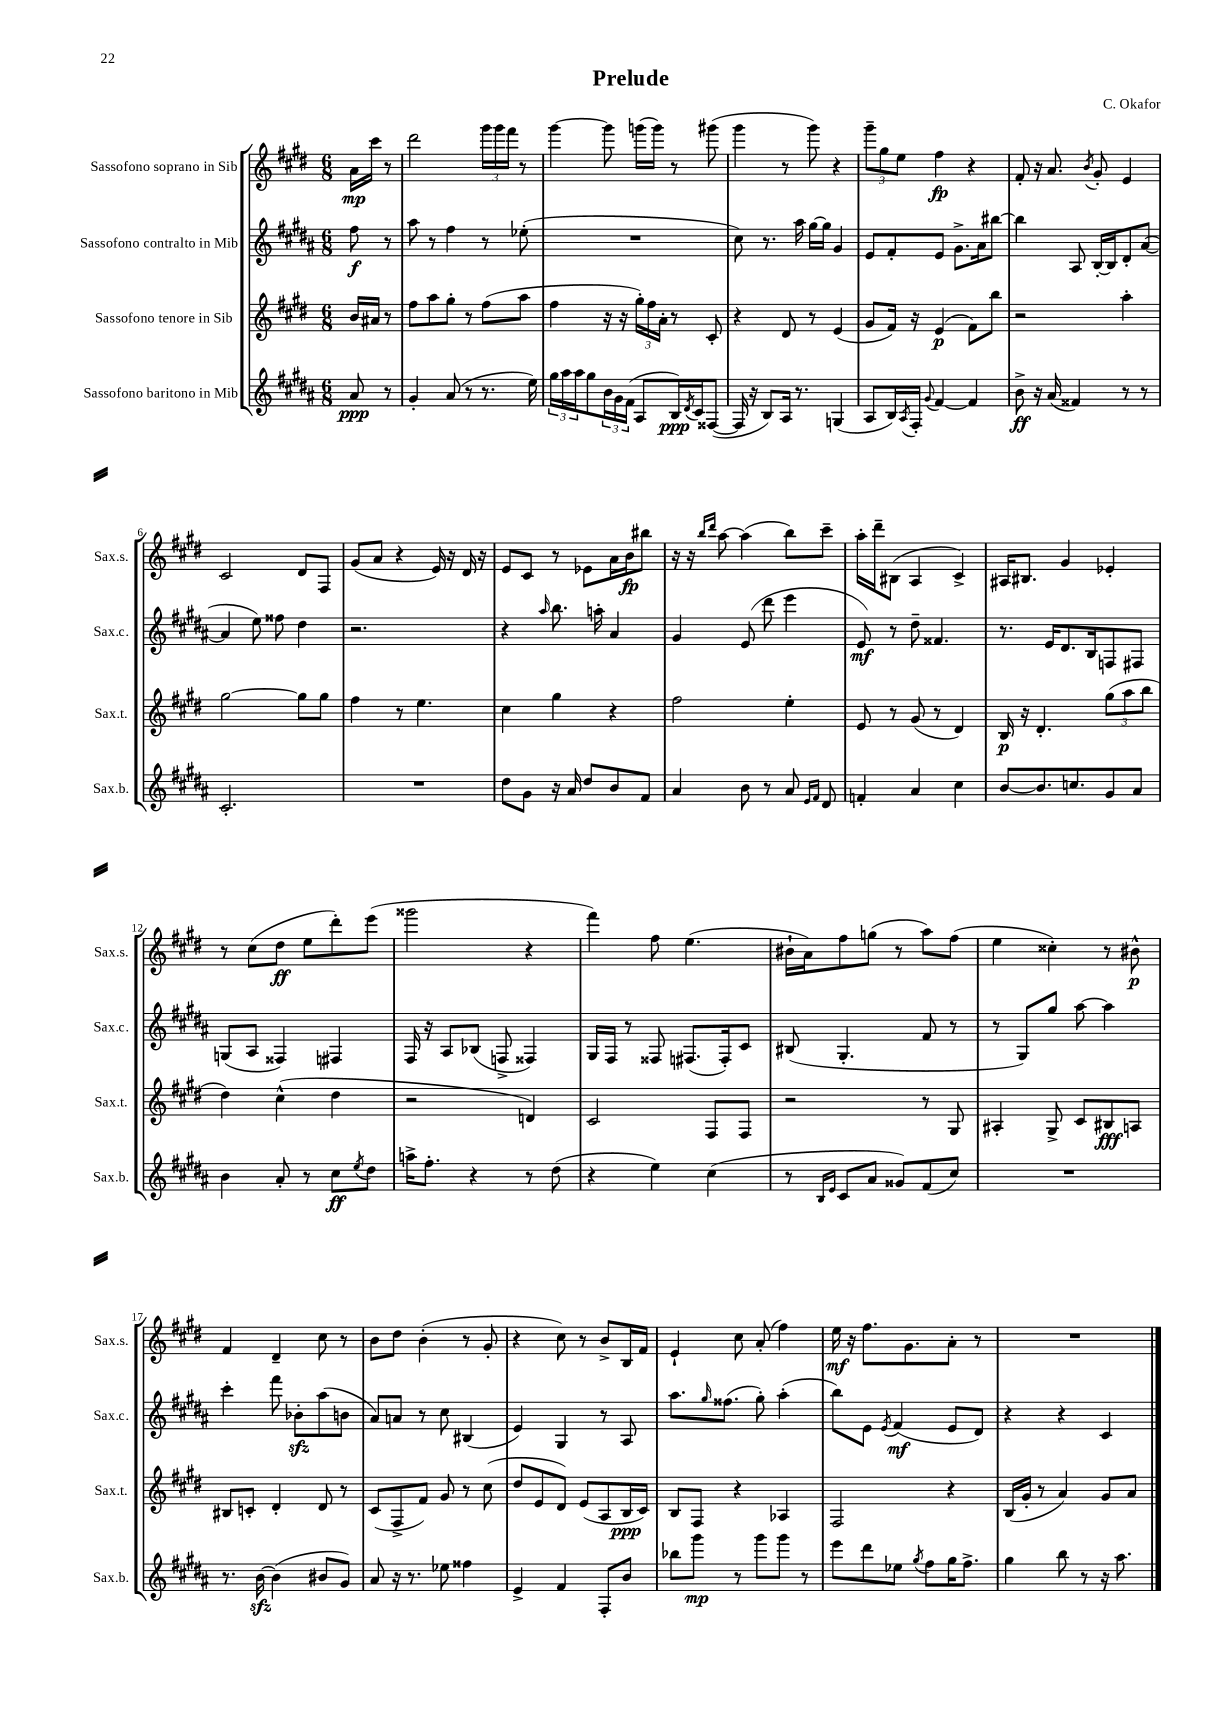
\header { title = "Prelude" composer = "C. Okafor" }
<<
\new StaffGroup <<
\new Staff = "s0" \with { instrumentName = "Sassofono soprano in Sib" shortInstrumentName = "Sax.s." } {
    \clef treble \key e \major \numericTimeSignature \time 6/8 \partial 4
    a'16\mp cis'''16 r8 |
    dis'''2 \tuplet 3/2 { gis'''16 gis'''16 fis'''16 } r8 |
    gis'''4~ gis'''8 g'''16( g'''16) r8 gis'''8( |
    gis'''4 r8 gis'''8) r4 |
    \tuplet 3/2 { gis'''8-- gis''8 e''8 } fis''4\fp r4 |
    fis'8-. r16 a'8. \acciaccatura { b'8 } gis'8-. e'4 |
    cis'2 dis'8 fis8 |
    gis'8( a'8 r4 e'16) r16 dis'16 r16 |
    e'8 cis'8 r8 ees'8 a'16 b'16\fp bis''8 |
    r16 r16 \grace { b''16 dis'''16 } a''8~ a''4( b''8) cis'''8-- |
    a''16-. dis'''16-- bis8( a4 cis'4->) |
    ais16 bis8. gis'4 ees'4-. |
    r8 cis''8( dis''8\ff e''8 dis'''8-.) e'''8( |
    gisis'''2 r4 |
    fis'''4) fis''8 e''4.( |
    bis'16-! a'16) fis''8 g''8( r8 a''8) fis''8( |
    e''4 cisis''4-.) r8 bis'8-^\p |
    fis'4 dis'4-- cis''8 r8 |
    b'8 dis''8 b'4-.( r8 gis'8-. |
    r4 cis''8) r8 b'8-> b16 fis'16 |
    e'4-! cis''8 a'8-.( fis''4) |
    e''16\mf r16 fis''8. gis'8. a'8-. r8 |
    R2. \bar "|." |
}
\new Staff = "s1" \with { instrumentName = "Sassofono contralto in Mib" shortInstrumentName = "Sax.c." } {
    \clef treble \key b \major \numericTimeSignature \time 6/8 \partial 4
    fis''8\f r8 |
    ais''8 r8 fis''4 r8 ees''8-.( |
    R2. |
    cis''8) r8. ais''16 gis''16~ gis''16 gis'4 |
    e'8 fis'8-. e'8 gis'8.-> ais'16 bis''8~ |
    bis''4 ais8 b16~-. b16 dis'8-. ais'8~( |
    ais'4 e''8) fisis''8 dis''4 |
    r2. |
    r4 \grace { ais''16 } b''8. a''16-. ais'4 |
    gis'4 e'8( dis'''8 e'''4 |
    e'8\mf) r8 dis''8-- fisis'4. |
    r8. e'16 dis'8. b16 f8 fis8 |
    g8( ais8 fisis4) fis4 |
    fis16 r16 ais8 bes8( f8-> fisis4) |
    gis16 fis16 r8 fisis8 fis8.( fis16-.) cis'8 |
    bis8( gis4.-. fis'8 r8 |
    r8 gis8) gis''8 ais''8~ ais''4 |
    cis'''4-. fis'''8 bes'8-.\sfz ais''8( b'8 |
    ais'8) a'8 r8 cis''8 bis4( |
    e'4) gis4 r8 ais8 |
    ais''8. \grace { gis''16 } fisis''8.( gis''8-.) ais''4-.( |
    b''8) e'8 \acciaccatura { e'8 } fis'4\mf( e'8 dis'8) |
    r4 r4 cis'4 \bar "|." |
}
\new Staff = "s2" \with { instrumentName = "Sassofono tenore in Sib" shortInstrumentName = "Sax.t." } {
    \clef treble \key e \major \numericTimeSignature \time 6/8 \partial 4
    b'16 ais'16 r8 |
    fis''8 a''8 gis''8-. r8 fis''8( a''8 |
    fis''4 r16 r16 \tuplet 3/2 { gis''16-.) fis''16 a'16-. } r8 cis'8-. |
    r4 dis'8 r8 e'4( |
    gis'8 fis'16) r16 e'4\p( fis'8) b''8 |
    r2 a''4-. |
    gis''2~ gis''8 gis''8 |
    fis''4 r8 e''4. |
    cis''4 gis''4 r4 |
    fis''2 e''4-. |
    e'8 r8 gis'8( r8 dis'4) |
    b16\p r16 dis'4.-. \tuplet 3/2 { gis''8( a''8 b''8 } |
    dis''4) cis''4-^( dis''4 |
    r2 d'4) |
    cis'2 fis8 fis8 |
    r2 r8 gis8 |
    ais4-. gis8-> cis'8 bis8\fff a8 |
    bis8 c'8-. dis'4-. dis'8 r8 |
    cis'8( fis8-> fis'8) gis'8 r8 cis''8( |
    dis''8 e'8 dis'8) e'8( a8 b16\ppp cis'16) |
    b8 fis8 r4 aes4 |
    fis2 r4 |
    b16( gis'16-. r8 a'4) gis'8 a'8 \bar "|." |
}
\new Staff = "s3" \with { instrumentName = "Sassofono baritono in Mib" shortInstrumentName = "Sax.b." } {
    \clef treble \key b \major \numericTimeSignature \time 6/8 \partial 4
    ais'8\ppp r8 |
    gis'4-. ais'8( r8 r8. e''16) |
    \tuplet 3/2 { gis''16 ais''16 ais''16 } gis''8 \tuplet 3/2 { b'16 gis'16 fis'16( } ais8 b16\ppp) \acciaccatura { dis'8 } cis'16 fisis8~( |
    fisis16 r16 b8) ais16 r8. g4( |
    ais8 b16) \acciaccatura { ais8 } fis16-. \appoggiatura { gis'8 } fis'4~ fis'4 |
    b'8->\ff r16 ais'16( fisis'4) r8 r8 |
    cis'2.-. |
    R2. |
    dis''8 gis'8 r16 ais'16 dis''8 b'8 fis'8 |
    ais'4 b'8 r8 ais'8 \grace { e'16 fis'16 } dis'8 |
    f'4-. ais'4 cis''4 |
    b'8~ b'8. c''8. gis'8 ais'8 |
    b'4 ais'8-. r8 cis''8\ff \acciaccatura { e''8 } dis''8 |
    a''16-> fis''8.-. r4 r8 dis''8( |
    r4 e''4) cis''4( |
    r8 \grace { b16 e'16 } cis'8 ais'8 gisis'8) fis'8( cis''8) |
    R2. |
    r8. b'16~\sfz b'4( bis'8 gis'8) |
    ais'8 r16 r8. ees''8 fisis''4 |
    e'4-> fis'4 fis8-. b'8 |
    bes''8 gis'''8\mp r8 gis'''8 gis'''8 r8 |
    e'''8 dis'''8 ees''8 \acciaccatura { gis''8 } fis''8 gis''16 fis''8.-> |
    gis''4 b''8 r8 r16 ais''8. \bar "|." |
}
>>
>>
